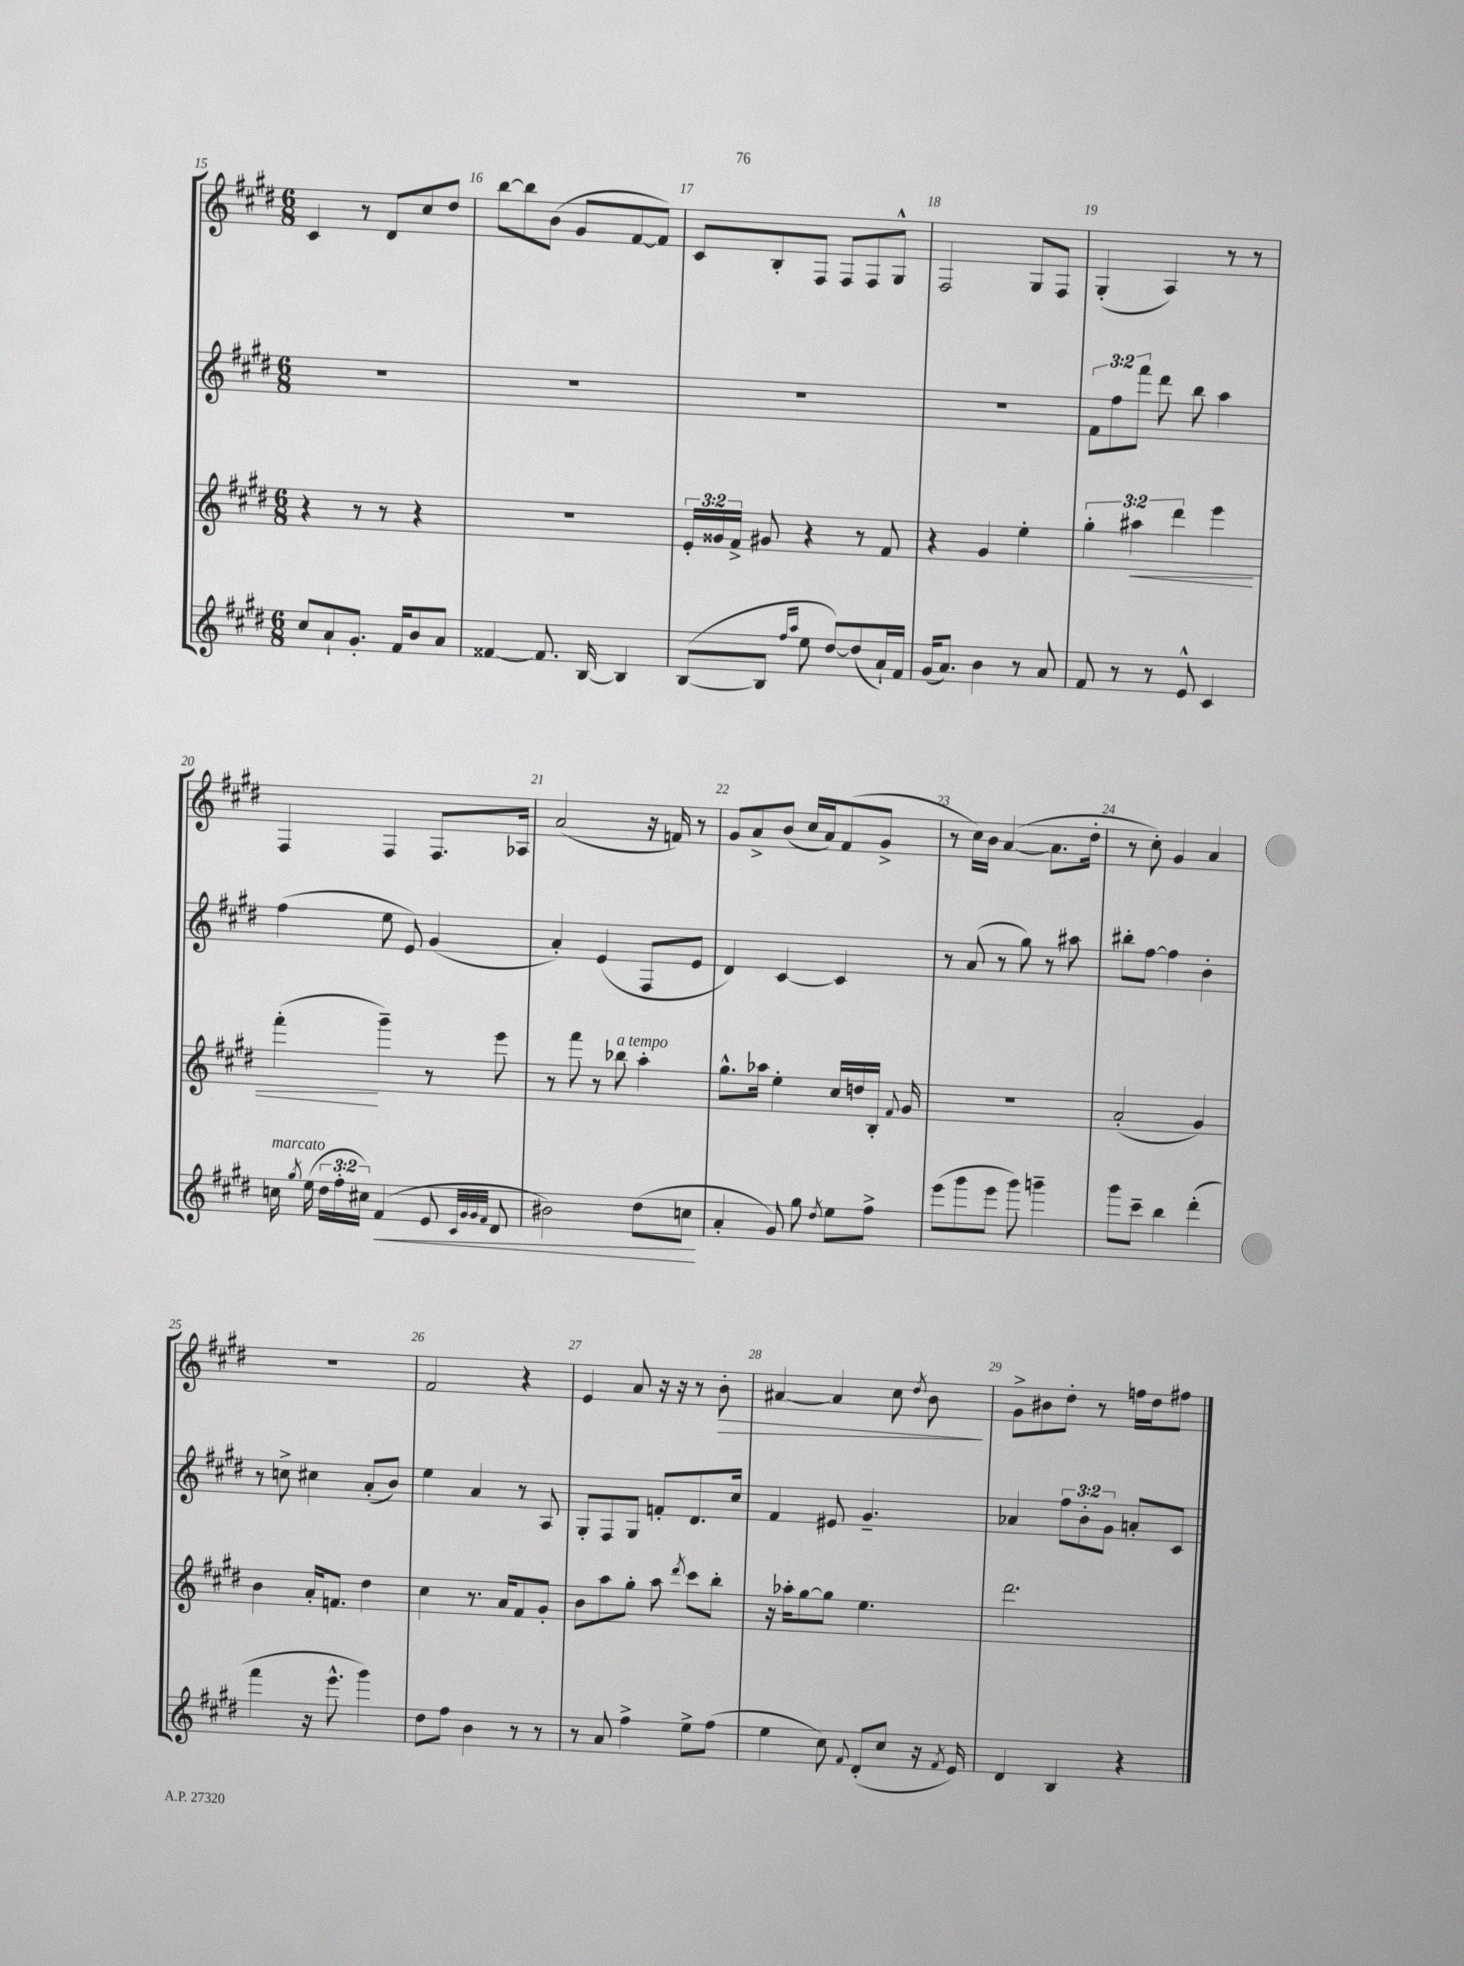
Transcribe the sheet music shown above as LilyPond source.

<<
\new StaffGroup <<
\new Staff = "s0" {
    \clef treble \key e \major \numericTimeSignature \time 6/8
    \autoBeamOff cis'4 r8 dis'8[ cis''8 dis''8] |
    b''8[~ b''8 b'8]( gis'8[ fis'8~ fis'8]) |
    cis'8[ b8-. fis8] fis8[ fis8 gis8]-^ |
    fis2 gis8[ fis8] |
    gis4-.( a4) r8 r8 |
    fis4 fis4 fis8.[ aes16] |
    a'2( r16 f'16) r8 |
    gis'8[ a'8-> b'8]( cis''16[ a'16) fis'8( gis'8]-> |
    r8 cis''16[) b'16] a'4~( a'8.[ dis''16]-. |
    r8 cis''8-.) gis'4 a'4 |
    R2. |
    fis'2 r4 |
    e'4 a'8 r16 r16 r8 b'8-.\> |
    ais'4~ ais'4 cis''8 \acciaccatura { dis''8 } b'8\! |
    gis'8[-> bis'8 dis''8]-. r8 f''16[ dis''16 fis''8] \bar "|." |
}
\new Staff = "s1" {
    \clef treble \key e \major \numericTimeSignature \time 6/8 \override Staff.TupletNumber.text = #tuplet-number::calc-fraction-text
    \autoBeamOff R2. |
    R2. |
    R2. |
    R2. |
    \tuplet 3/2 { fis'8[ fis''8 fis'''8] } dis'''8 b''8 a''4 |
    fis''4( e''8 e'8) gis'4( |
    a'4-.) e'4( fis8[ e'8] |
    dis'4) cis'4~ cis'4 |
    r8 a'8( r8 gis''8) r8 ais''8 |
    bis''8[-. fis''8]~ fis''4 b'4-. |
    r8 c''8-> cis''4 a'8[-.( b'8]) |
    e''4 a'4 r8 a8 |
    gis8[-. fis8 gis8] f'8[-. dis'8. cis''16] |
    fis'4 eis'8 gis'4.-- |
    aes'4 \tuplet 3/2 { fis''8[ b'8-. gis'8] } a'8[-. cis'8] \bar "|." |
}
\new Staff = "s2" {
    \clef treble \key e \major \numericTimeSignature \time 6/8 \override Staff.TupletNumber.text = #tuplet-number::calc-fraction-text
    \autoBeamOff r4 r8 r8 r4 |
    R2. |
    \tuplet 3/2 { e'16[-. gisis'16 fis'16]-> } gis'8 r4 r8 fis'8 |
    r4 gis'4 e''4-. |
    \tuplet 3/2 { gis''4-. ais''4\< dis'''4 } e'''4 |
    fis'''4-.\!( gis'''4--) r8 e'''8 |
    r8 fis'''8 r8 bes''8^\markup { \italic "a tempo" } a''4-. |
    gis''8.[-^ aes''16] e''4-. cis''16[ d''16 b16]-. \appoggiatura { fis'8 } gis'16 |
    r2. |
    a'2-.( gis'4) |
    b'4 a'16[-. f'8.] dis''4 |
    cis''4 r8. a'16[ fis'8 gis'8]-. |
    b'8[ a''8 gis''8]-. a''8 \acciaccatura { dis'''8 } cis'''8[ b''8]-. |
    r16 aes''16[-. gis''8~ gis''8] e''4. |
    dis'''2. \bar "|." |
}
\new Staff = "s3" {
    \clef treble \key e \major \numericTimeSignature \time 6/8 \override Staff.TupletNumber.text = #tuplet-number::calc-fraction-text
    \autoBeamOff cis''8[ a'8-! gis'8.]-. fis'16[ b'8 a'8] |
    fisis'4~ fisis'8. b16~ b4 |
    b8[~( b8] \grace { fis''16[ a''16] } e''8 dis''8[~) dis''8( a'16-!) fis'16] |
    gis'16[( a'8.]) b'4 r8 a'8 |
    fis'8 r8 r8 e'8-^ cis'4 |
    c''16^\markup { \italic "marcato" } \acciaccatura { gis''8 } e''16( \tuplet 3/2 { dis''16[ fis''16-. cis''16]) } fis'4\<( e'8 \grace { cis'32[ gis'32 gis'32 fis'32] } dis'8 |
    bis'2) dis''8[( c''8]\! |
    a'4-. gis'8) gis''8 \acciaccatura { dis''8 } e''8[ fis''8]-> |
    e'''8[( gis'''8 e'''8] gis'''8) g'''4-- |
    gis'''8[ cis'''8]-- b''4 dis'''4-.( |
    fis'''4 r16 e'''8.-^ gis'''4) |
    dis''8[ fis''8] b'4 r8 r8 |
    r8 a'8 fis''4-> e''8[-> fis''8]( |
    e''4 cis''8) \appoggiatura { fis'8 } dis'8[-.( cis''8] r16 \acciaccatura { fis'8 } e'16) |
    dis'4 b4 r4 \bar "|." |
}
>>
>>
\layout { \context { \Score currentBarNumber = #15 \override BarNumber.break-visibility = ##(#f #t #t) barNumberVisibility = #all-bar-numbers-visible } }
